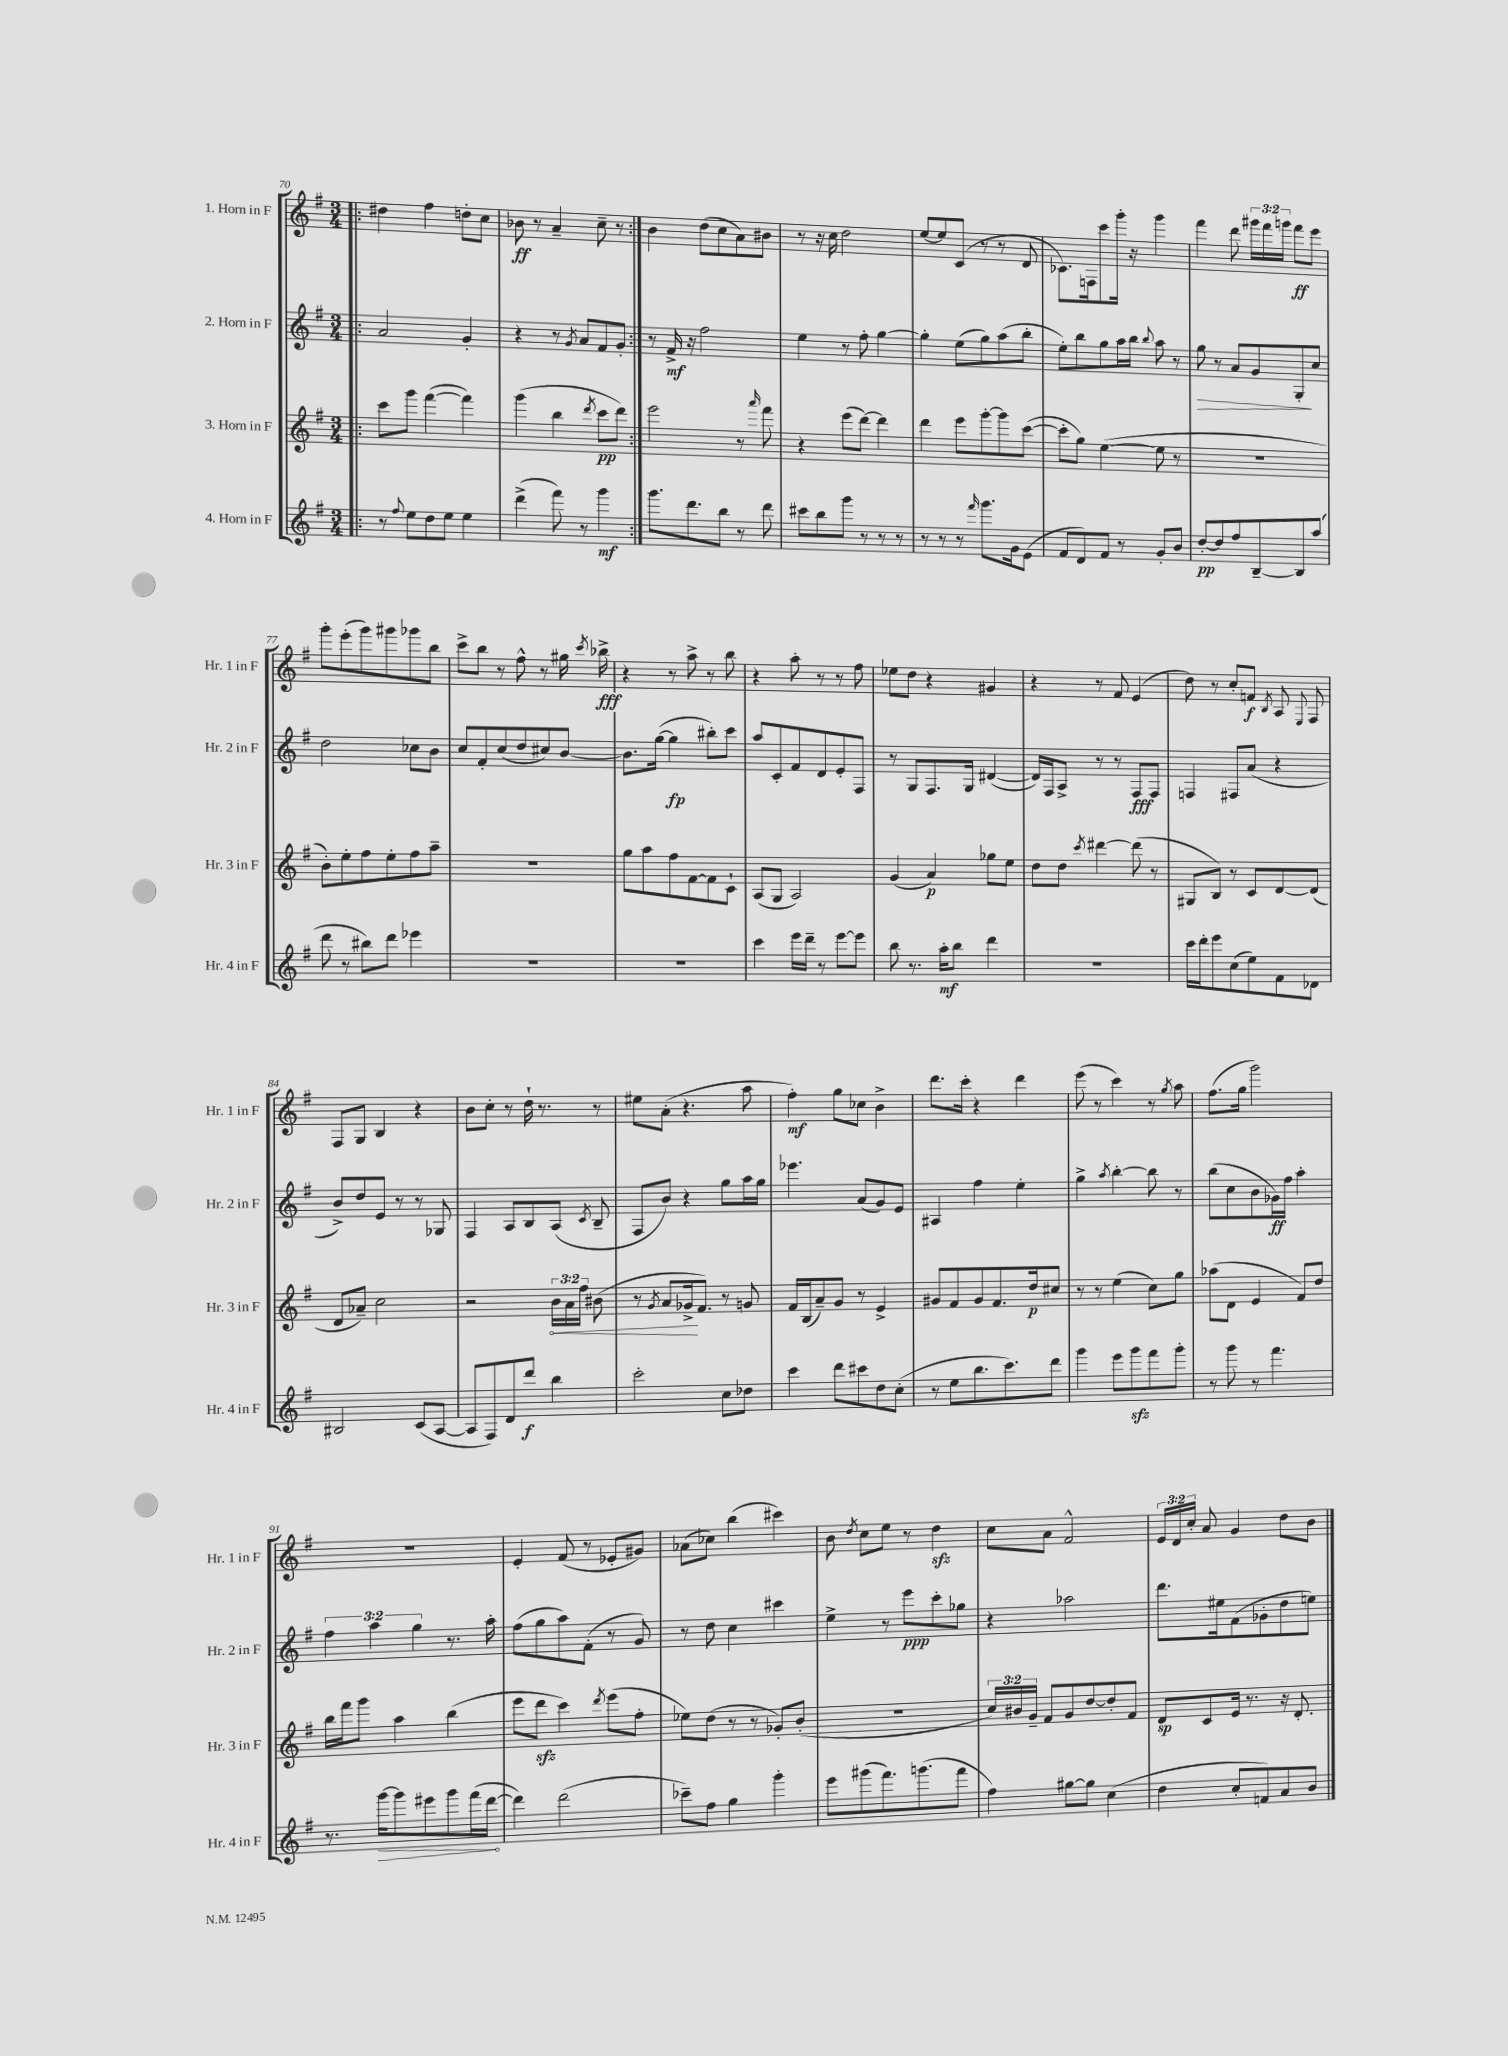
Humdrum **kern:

**kern	**kern	**kern	**kern
*staff4	*staff3	*staff2	*staff1
*clefG2	*clefG2	*clefG2	*clefG2
*k[f#]	*k[f#]	*k[f#]	*k[f#]
*M3/4	*M3/4	*M3/4	*M3/4
=!|:	=!|:	=!|:	=!|:
8r	8ccc\L	2a/	4dd#\
8qqff#/	.	.	.
8ee\L	8ggg\J	.	.
8dd\	([4fff#\	.	4ff#\
8ee\J	.	.	.
4ee\	4fff#\])	4g'/	8dd'\L
.	.	.	8cc\J
=	=	=	=
(4ddd^\	(4ggg\	4r	8b-\
.	.	.	8r
8fff#\)	4bb\	8r	4a~/
.	.	8qg/	.
8r	.	8a/L	.
.	8qddd/	.	.
4ggg\	8ccc\L	8f#/	8cc~\
.	8ddd\J)	8g'/J	8r
=:|!	=:|!	=:|!	=:|!
8.ggg\L	2eee\	8r	4b\
.	.	16f#^/	.
8.ddd\	.	16r	.
.	.	2ff#\	(8dd\L
8bb\J	.	.	8cc\
8r	8r	.	8a\)
.	16qqaaa/	.	.
8ddd\	8fff#\	.	8b#\J
=	=	=	=
8ccc#\L	4r	4ee\	8r
8bb\	.	.	16r
.	.	.	16cc\
8ggg\J	(8eee\L	8r	2dd\
8r	[8ddd\J)	8ff#'\	.
8r	4ddd\]	[4gg\	.
8r	.	.	.
=	=	=	=
8r	4ddd\	4gg'\]	[8ee/L
8r	.	.	8ee/]
8r	8eee\L	(8ee\L	(8c/J
16qqfff#/	.	.	.
8.ggg\L	[8ggg'\	8gg\)	8r
.	8ggg\]	(8aa\	8r
16g\k	.	.	.
(8e\J	([8ccc\J	8bb'\J	8d/
=	=	=	=
8f#/L	8ccc'\]L	8ee'\L)	8.c-\L)
8d/)	8gg\J)	8bb\	.
.	.	.	16F\k
8f#/J	([4ee\	8gg\	8ccc\
8r	.	16aa\L	16ggg'\Jk
.	.	16bb\JJ	16r
.	.	8qqbb/	.
8g'/L	8ee\]	8aa\	4ggg\
8b/J	8r	8r	.
=	=	=	=
[8dd'/L	2.r	8gg\	4fff#\
8dd/]	.	8r	.
8ff#/	.	8a/L	8ddd\
[8B~/	.	8g/	24ggg#\LL
.	.	.	24fff#\
.	.	.	24ggg\JJ
8B/]	.	8G'/	8fff#\L
(8aa/J	.	8cc/J	8eee\J
=	=	=	=
8ddd\	8b'\L)	2dd\	8ggg'\L
8r	8ee'\	.	(8eee'\
8bb#\L)	8ff#\	.	8ggg\)
8ddd\J	8ee'\	.	8ggg#\
4eee-\	8ff#\	8cc-\L	8ggg-\
.	8aa~\J	8b\J	8bb\J
=	=	=	=
2.r	2.r	8cc/L	8ccc^\L
.	.	8f#'/	8bb\J
.	.	(8cc/	8r
.	.	8dd/	8ff#^^\
.	.	8cc#/)	8r
.	.	[8b/J	16gg#\
.	.	.	8qccc/
.	.	.	16bb-^\
=	=	=	=
2.r	8gg\L	8.b\]L	4r
.	8aa\	.	.
.	.	([16gg\Jk	.
.	8ff#\	4gg\]	8r
.	[8f#\	.	8aa^\
.	8f#\]	8bb#'\L)	8r
.	8c`\J	8ccc\J	8bb\
=	=	=	=
4ccc\	(8A/L	8aa/L	4r
.	8G/J	8c'/	.
16eee\LL	2A/)	8f#/	8aa'\
16ddd~\JJ	.	.	.
8r	.	8d/	8r
[8eee\L	.	8e'/	8r
8eee\]J	.	8F#/J	8ff#\
=	=	=	=
8bb\	(4g/	8r	8ee-\L
8.r	.	8G/L	8dd\J
.	4a/)	8.F#/	4r
16aa'\LK	.	.	.
8bb\J	.	.	.
.	.	16G/Jk	.
4ddd\	8gg-\L	([4d#/	4g#/
.	8ee\J	.	.
=	=	=	=
2.r	8dd\L	16d#/]LL)	4r
.	.	16F#/J	.
.	8dd\J	8A^/J	.
.	8qccc/	.	.
.	[4ddd#\	8r	8r
.	.	8r	8f#/
.	(8ddd#\]	8F#/L	(4e/
.	8r	8F#/J	.
=	=	=	=
16ccc\LL	8G#/L	4F/	8dd\)
16ddd'\J	.	.	.
8eee\	8B/J)	.	8r
(8cc\	8r	8F#/L	8cc'/L
8ee\)	8c/L	(8a/J	8f/J
.	.	.	8qB/
8f#\	[8d/	4r	8A/
.	.	.	8qqE/
8d-\J	(8d/]J	.	8F#/
=	=	=	=
2B#/	8d/L	8b^/L)	8F#/L
.	8a-~/J)	8dd/	8G/J
.	2cc\	8e/J	4B/
.	.	8r	.
(8c/L	.	8r	4r
[8A/J	.	8G-/	.
=	=	=	=
8A/]L	2r	4F#/	8b\L
8F#/)	.	.	8cc'\J
8d/	.	8A/L	8r
8ddd/J	.	8B/	16dd`\
.	.	.	8.r
4bb\	24b\LL	(8A/J	.
.	24a\	.	.
.	24ff#\JJ	.	.
.	.	8qc/	.
.	(8b#\	8B~/	8r
=	=	=	=
2ccc'\	8r	8F#/L	8ee#\L
.	8qg/	.	.
.	8a/L	8b/J)	(8a'\J
.	16g-^/k	4r	4.r
.	8.f#/J)	.	.
8cc\L	8r	8gg\L	.
8dd-\J	8g/	16aa\L	8aa\
.	.	16gg\JJ	.
=	=	=	=
4ccc\	16f#/LL	4.eee-\	4ff#'\)
.	(16B/J	.	.
.	8a~/)	.	.
8ddd\L	8g/J	.	8gg\L
8ccc#\	8r	(8a/L	8cc-\J
8dd\	4e^/	8g/)	4b^\
(8cc'\J	.	8e/J	.
=	=	=	=
8r	8g#/L	4A#/	8.ddd\L
8ee\L	8f#/	.	.
.	.	.	16ccc'\Jk
8.bb\	8g#/	4ff#\	4r
.	8.f#/	.	.
8.ccc\)	.	.	.
.	.	4ee'\	4ddd\
.	16dd/k	.	.
8ddd\J	8cc#/J	.	.
=	=	=	=
4ggg\	8r	4gg^\	(8eee\
.	8r	.	8r
.	.	8qaa/	.
8eee\L	(4ee\	[4bb'\	4ccc\)
8ggg\	.	.	.
8fff#\	8cc\L)	8bb\]	8r
.	.	.	8qgg/
8ggg'\J	8gg\J	8r	8aa\
=	=	=	=
8r	(8aa-\L	(8bb\L	(8.ff#\L
8ggg\	8d\J	8cc\	.
.	.	.	16gg\Jk
8r	4e/	8b\	2ggg\)
4.fff#\	.	16g-\L)	.
.	.	16ff#\JJ	.
.	8f#/L)	4aa'\	.
.	8dd/J	.	.
=	=	=	=
8.r	16bb\LL	6ff#\	2.r
.	16fff#\J	.	.
.	8ggg\J	.	.
.	.	6aa\	.
[16ggg\LK	.	.	.
8ggg\]	4aa\	.	.
.	.	6gg\	.
8eee#\	.	.	.
8ggg\	(4bb\	8.r	.
(16fff#\L	.	.	.
[16ddd\JJ	.	16aa'\	.
=	=	=	=
4ddd\])	8eee\L	(8ff#\L	4e'/
.	8ddd\J	8gg\	.
(2ddd\	4ccc\)	8aa\)	(8f#/
.	.	(8f#'\J	8r
.	8qddd/	.	.
.	(8eee\L	8r	8e-'/L
.	8ff#'\J	8g/)	8g#/J)
=	=	=	=
8ccc-~\L)	8ee-\L)	8r	(8a-\L
8ff#\J	(8dd\J	8dd\	8cc-\J)
4gg\	8r	4cc\	(4bb\
.	8r	.	.
4ggg'\	8g-'/L)	4ccc#\	4ccc#\)
.	(8b'/J	.	.
=	=	=	=
8eee\L	2.r	4ee^\	8b\
.	.	.	8qdd/
(8ggg#\	.	.	8cc\L
8.fff#\)	.	8r	8ee\J
.	.	8eee\L	8r
(8.ggg\	.	.	.
.	.	8ccc'\	4dd\
8fff#\J	.	8gg-\J	.
=	=	=	=
4ff#\)	24cc/LL)	4r	8cc\L
.	24b#/	.	.
.	24g~/JJ	.	.
.	8f#/L	.	8a\J
[8gg#\L	8g/	2aa-\	2f#^^/
8gg#\]J	[8dd/	.	.
(4cc\	8dd'/]	.	.
.	8f#/J	.	.
=	=	=	=
4dd\	8d/L	8.ddd\L	24e/LL
.	.	.	24d/
.	.	.	24cc'/JJ
.	8c/	.	8a/
.	.	16ee#\k	.
8cc'/L	16e/Jk	(8f#\	4g/
.	8.r	.	.
8f/)	.	8g-'\	.
8a/	16r	8dd\	8dd\L
.	8.d'/	.	.
8b/J	.	8ee\J)	8b\J
==	==	==	==
*-	*-	*-	*-
